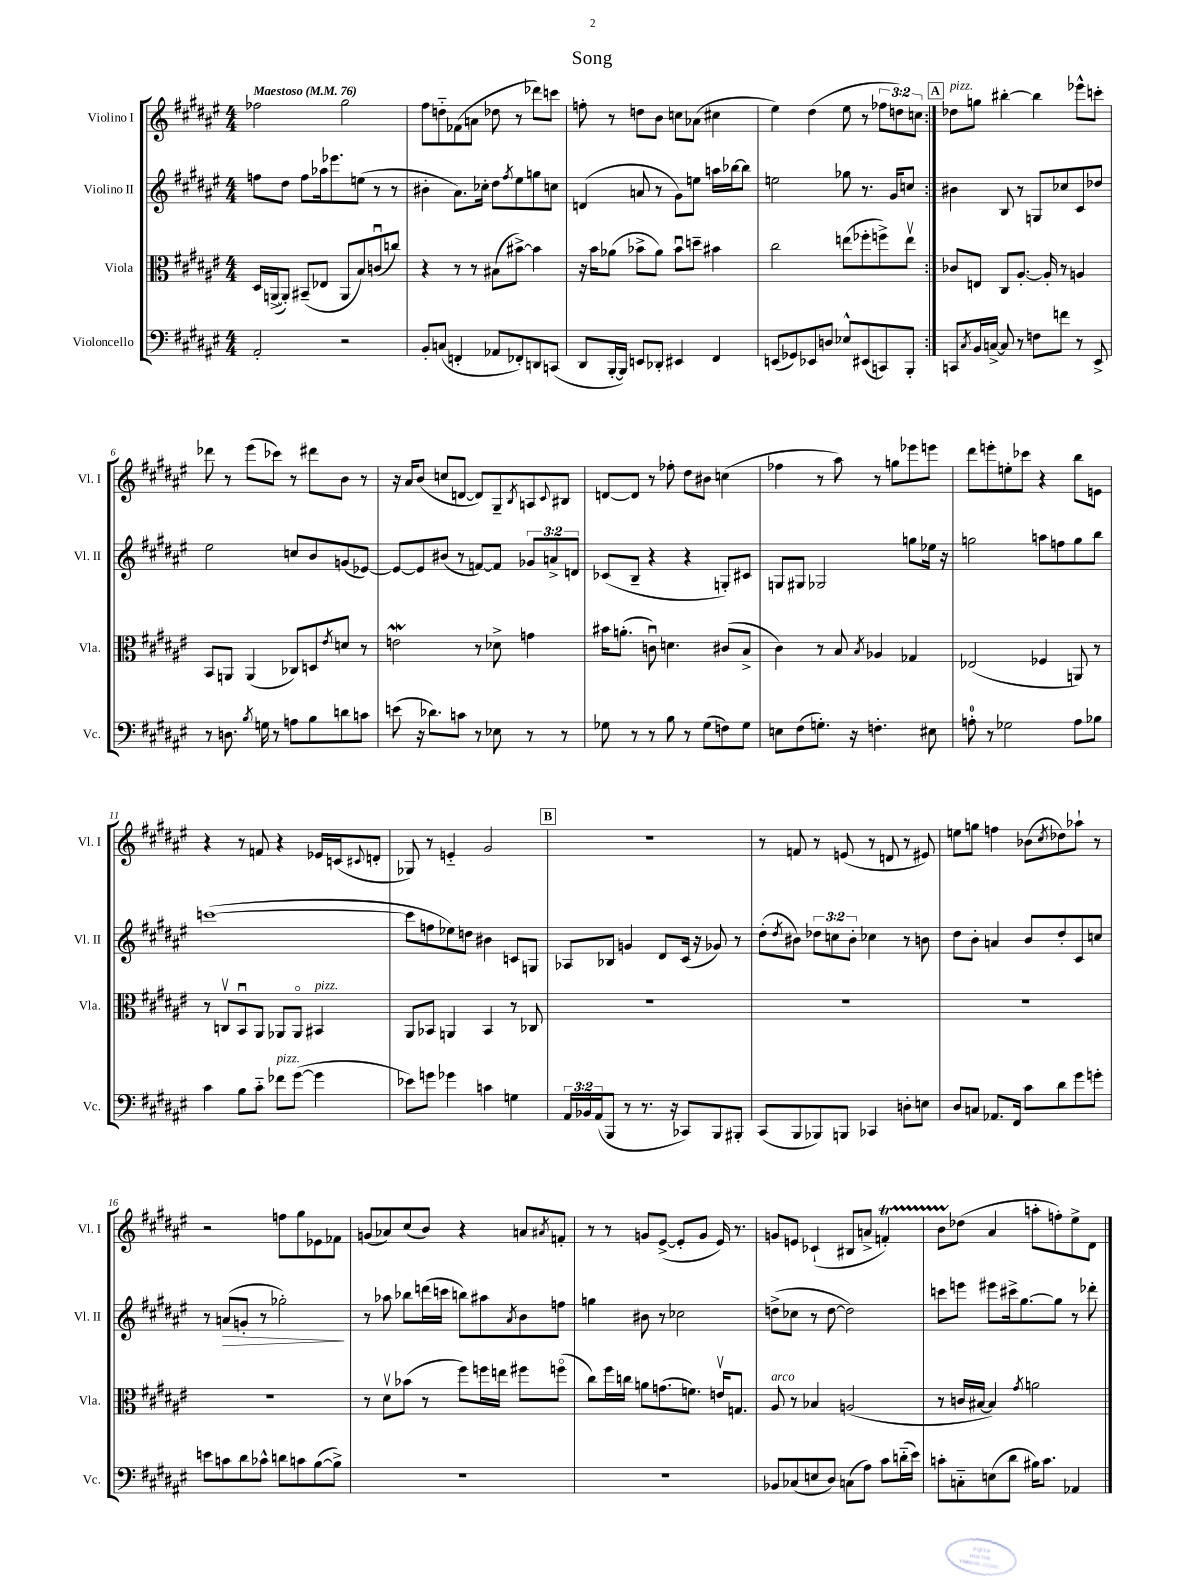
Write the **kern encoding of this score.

**kern	**kern	**kern	**kern
*staff4	*staff3	*staff2	*staff1
*clefF4	*clefC3	*clefG2	*clefG2
*k[f#c#g#d#a#e#]	*k[f#c#g#d#a#e#]	*k[f#c#g#d#a#e#]	*k[f#c#g#d#a#e#]
*M4/4	*M4/4	*M4/4	*M4/4
*MM76	*MM76	*MM76	*MM76
2AA#'	16D#	8ff	2ff-
.	([16AA^	.	.
.	8AA'])	8dd#	.
.	(8BB#~	8ff	.
.	8E-	16aa-	.
.	.	8.eee-	.
2r	8AA	.	2gg#
.	8B)	(8ee	.
.	(8cu	8r	.
.	8cc)	8r	.
=	=	=	=
8BB'	4r	4b#'	8ff#
(8C	.	.	8dd'~
4FF'	8r	8.a#)	(8f-
.	8r	.	8a
.	.	16cc-'	.
8AA-	(8B#	8dd#	8dd-
.	.	8qff#	.
8FF-')	[8b#^)	8ee#	8r
8DD	4b#]	8gg	8ddd-)
(8CC	.	8cc	8ccc
=	=	=	=
8DD#	16r	(4d	8ff'
.	16b	.	.
[16BBB'	(8a-	.	8r
16BBB])	.	.	.
8EE	8b-^	8a	8dd
8DD-'	8a-)	8r	8b
4EE#	8b-u	8g#)	8cc
.	8dd~	8ee	(8a-
4FF#	4b#	16aa	4cc#
.	.	[16bb-	.
.	.	8bb-]	.
=	=	=	=
(8EE	2cc#	2ee	4ee#)
8GG-)	.	.	.
8EE-	.	.	(4dd#
8D	.	.	.
8E-^^	(8ee	8gg-	8ee#
(8EE#	8ff-'	8.r	8r
8CC)	8ff^)	.	12ff-
.	.	16g#	.
.	.	.	12dd)
8BBB'	8eev	8cc	.
.	.	.	12cc
=:|!	=:|!	=:|!	=:|!
8CC	8c-	4b#	8dd-
8qC#	.	.	.
16BB	8E	.	8gg
[16C^	.	.	.
8C]	8C#	8B	[4bb#'
8r	[8.A#'	8r	.
8F	.	8G	4bb#]
.	16A#']	.	.
8f	8r	8cc-	.
8r	4A	8c#	8eee-^^
8EE#^	.	8dd-	8ccc'
=	=	=	=
8r	8BB	2ee#	8ddd-
8.D	8AA	.	8r
.	(4AA	.	(8eee#
8qB	.	.	.
16G	.	.	.
8r	.	.	8ccc-)
8A	8C-)	8cc	8r
8B	8D	8b	8ddd#
.	8qe#	.	.
8d	8d	(8g	8b
8c	8r	[8e-)	8r
=	=	=	=
(8e	2e	8e-_	16r
.	.	.	16a#
16r	.	8e-]	(8b
8.d-)	.	.	.
.	.	(8b#	8cc
8c	.	8r	[8d
8r	8r	[8f)	8d])
8E-	8d-^	8f]	8G#~
.	.	.	8qB
8r	4g	12g-	8A
.	.	12a^	.
.	.	.	8qqc#
8r	.	.	8B#
.	.	12d	.
=	=	=	=
8G-	16b#	(8c-	[8d
.	(8.a'	.	.
8r	.	8B~	8d]
8r	8cu)	4r	8r
8B	4.d	.	8ff-'
8r	.	4r	8dd#
(8G-	.	.	8b#
8F)	(8c#	8G')	(4cc
8G-	8B^	8c#	.
=	=	=	=
8E	4c#)	8G	4ff-
(8F#	.	8G#	.
8.G')	8r	2G-	8r
.	8B	.	8aa#)
16r	.	.	.
.	8qB	.	.
4.F'	4A-	.	8r
.	.	.	8gg
.	4G-	8gg	8eee-
8E#	.	16ee-	8eee
.	.	16r	.
=	=	=	=
8A'	(2E-	2gg	8ddd#
8r	.	.	8eee'
2G-	.	.	8ee'
.	.	.	8ccc-
.	4F-	8aa	4r
.	.	8ff	.
8A	8AA)	8gg	8bb
8B-	8r	8bb	8e
=	=	=	=
4c#	8r	([1ccc	4r
.	8Cv	.	.
8B	8BBu	.	8r
8c#'~	8AA#	.	8f
8f-	8AA-	.	4r
([8g#	8AA-o	.	.
4g#]	4BB#	.	16e-
.	.	.	(16c
.	.	.	8qqc#
.	.	.	8d'
=	=	=	=
8e-)	8AA#	8ccc]	8G-)
8g	8BB-	8ff	8r
4g-	4AA	8ee-)	4e'~
.	.	8dd	.
4c	4BB-	4b#	2g#
4G	8r	8c	.
.	8C-	8G	.
=	=	=	=
24AA#	1r	8A-	1r
24BB-	.	.	.
(24AA#	.	.	.
8BBB	.	8B-	.
8r	.	4g	.
8.r	.	.	.
.	.	8d#	.
16r	.	.	.
8CC-)	.	(16c#	.
.	.	16r	.
8BBB	.	8g-)	.
8BBB#'	.	8r	.
=	=	=	=
(8CC#	1r	(8dd#'	8r
.	.	8qdd#	.
8BBB	.	8b#)	8f
8BBB-)	.	12dd-	8r
.	.	12cc	.
8BBB	.	.	(8e
.	.	12b#'	.
4CC-	.	4cc-	8r
.	.	.	8d
8D'	.	8r	8r
8E	.	8b	8e#)
=	=	=	=
8D#	1r	8dd#	8ee
8C	.	8b'	8gg
8.AA-	.	4a	4ff
16FF#	.	.	.
8c#	.	8b	(8b-
.	.	.	8qcc#
8d#	.	8dd#'	8dd-)
8g#	.	8c#	8aa-`
8g'	.	8cc	8r
=	=	=	=
8e	1r	8r	2r
8c	.	(8a	.
8d#	.	8g'	.
8c-^^	.	8r	.
8d	.	2gg-')	8ff
8c	.	.	8gg#
([8B	.	.	8e-
8B^])	.	.	8f-
=	=	=	=
1r	8r	8r	(8g
.	8d#v	8aa-	8a-)
.	(8b-	8bb-	(8cc#
.	8r	(16ddd	8b)
.	.	16ccc	.
.	8ff#)	8bb)	4r
.	16ff	8aa#	.
.	16ee	.	.
.	.	8qa#	.
.	8ff#	8b	8a
.	.	.	8qa#
.	(8ffo	8ff	8f'
=	=	=	=
1r	8cc#)	4gg	8r
.	16ff#	.	8r
.	16cc	.	.
.	8a	8b#	8g
.	(8.g	8r	([8e#^
.	.	2cc-	8e#']
.	8.f)	.	.
.	.	.	8g
.	16ev	.	16e#)
.	8.G	.	8.r
=	=	=	=
8BB-	8A#	(8dd^	8g
(8C-	8r	8cc-	8e
8E	4B-	8r	(4c-`
8D#)	.	[8dd	.
(8C	(2A	2dd])	8B#
8A#)	.	.	8a^
8c#	.	.	4f')
(16d'~	.	.	.
16e#)	.	.	.
=	=	=	=
8c'	8r	8ccc	8b
8C'~	16c	8eee	(8dd-
.	[16B#	.	.
(8E	4B#])	8eee#	4a#
8d#	.	16ccc#^	.
.	.	[8.gg#	.
.	8qg#	.	.
16B#)	2a	.	8aa'
8.c	.	.	.
.	.	8gg#]	8ff')
4AA-	.	8r	8ee#^
.	.	8ddd-'	8d#
==	==	==	==
*-	*-	*-	*-
